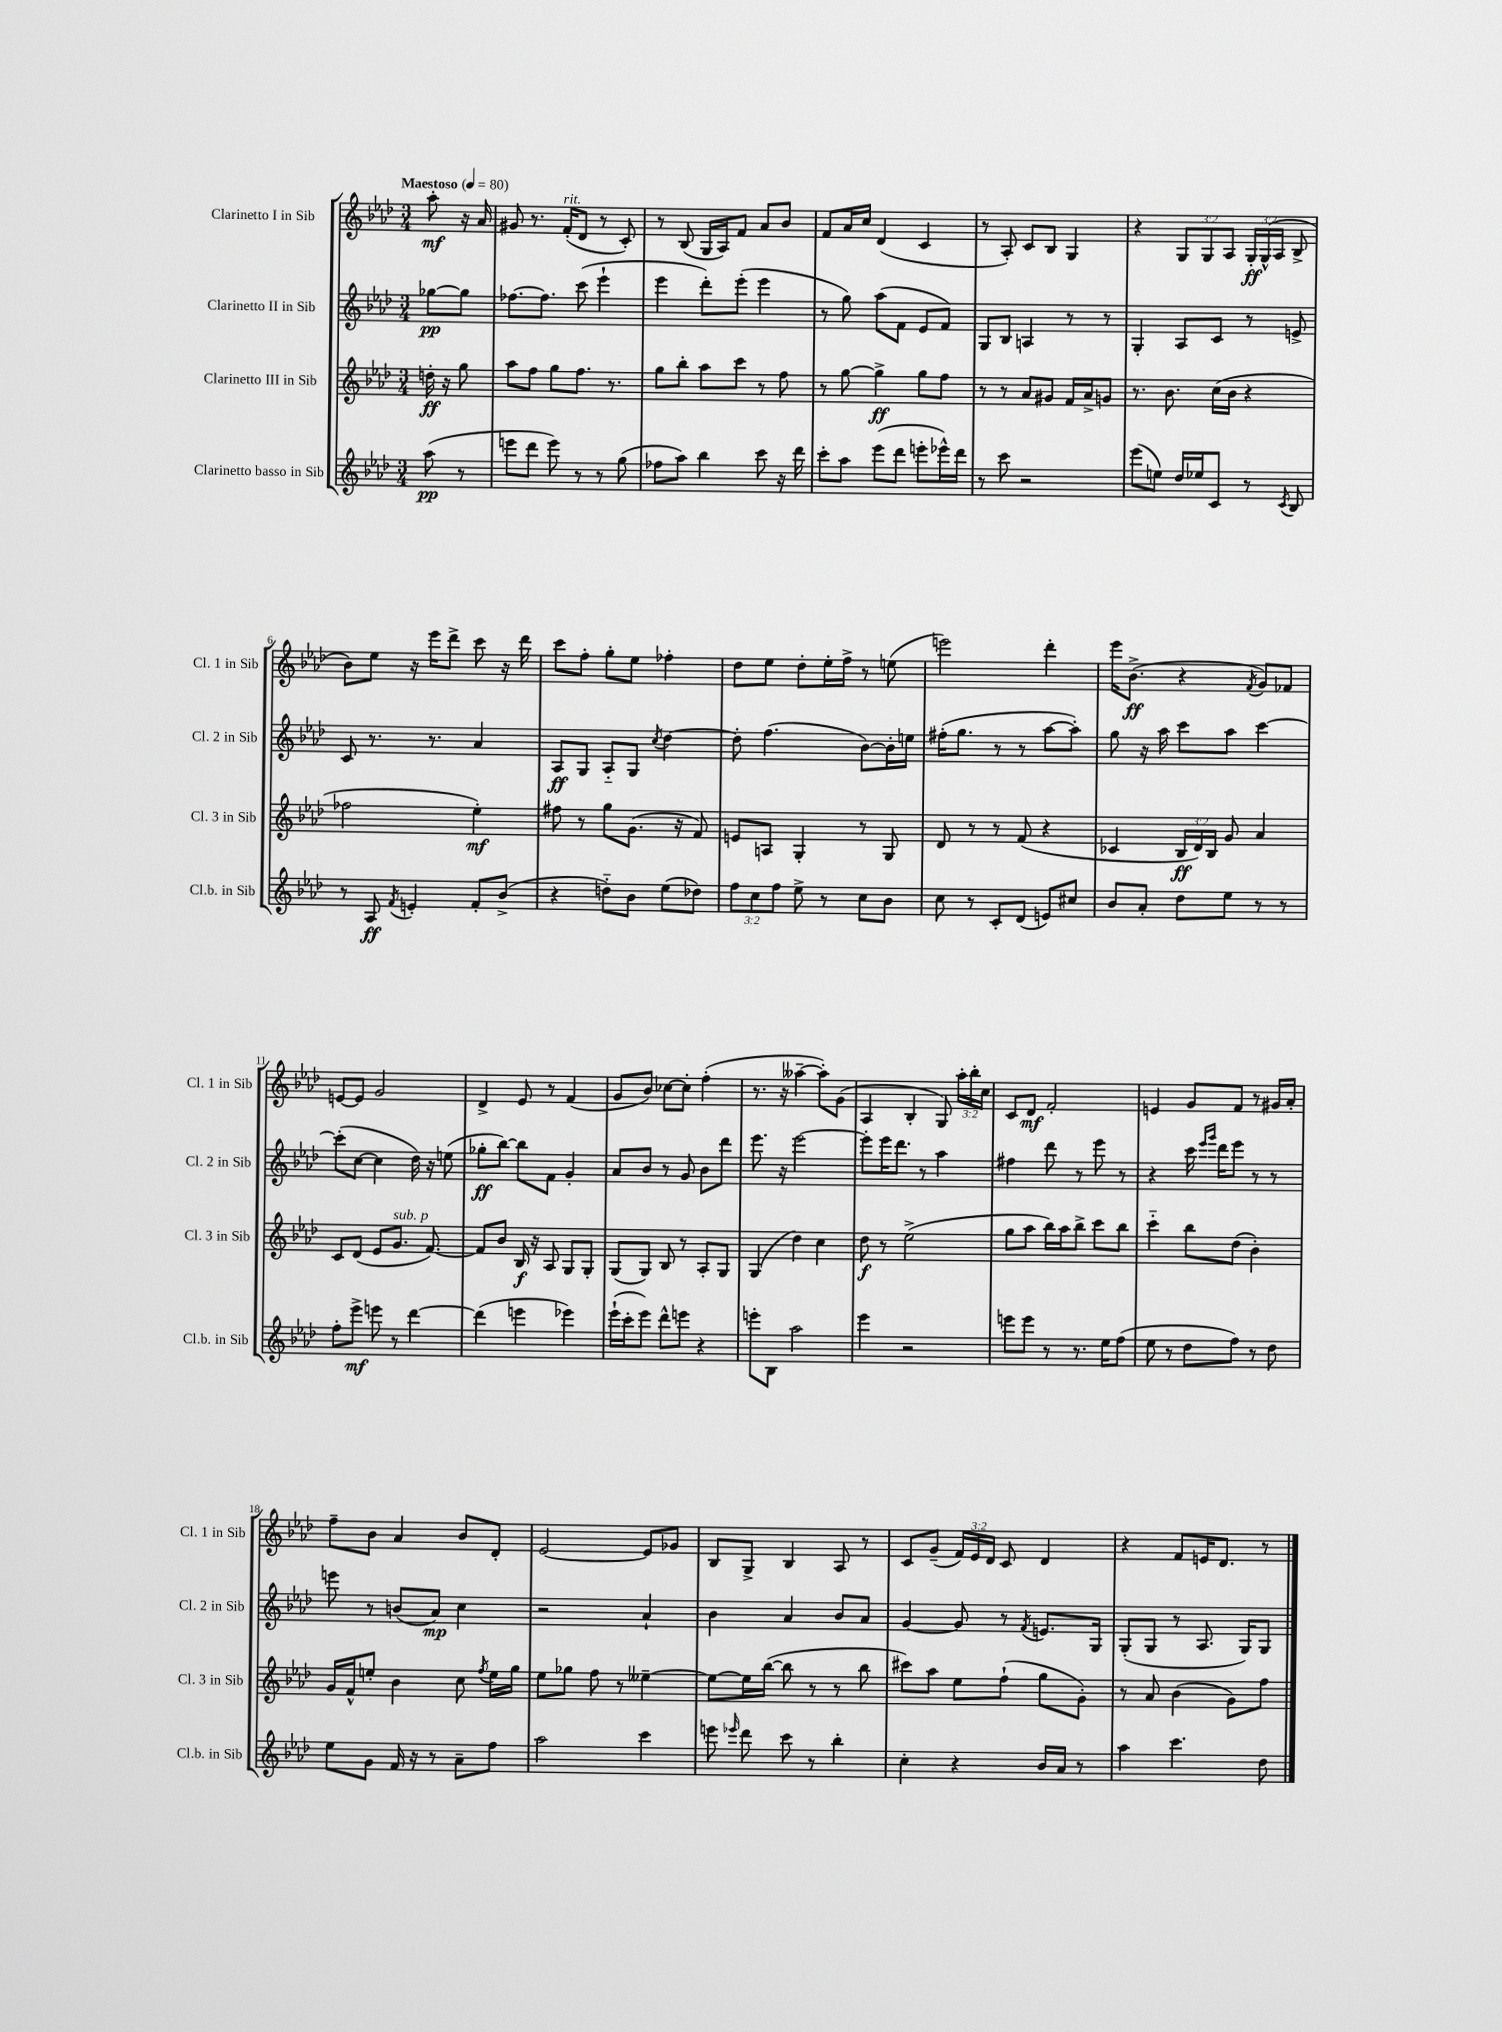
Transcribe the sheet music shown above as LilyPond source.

<<
\new StaffGroup <<
\new Staff = "s0" \with { instrumentName = "Clarinetto I in Sib" shortInstrumentName = "Cl. 1 in Sib" } {
    \clef treble \key aes \major \numericTimeSignature \time 3/4 \override Staff.TupletNumber.text = #tuplet-number::calc-fraction-text \partial 4 \tempo "Maestoso" 4 = 80
    \autoBeamOff aes''8-.\mf r16 aes'16 |
    gis'8 r8. f'16[-.^\markup { \italic "rit." }( des'8] r8 c'8-.) |
    r8 bes8( g16[ aes16) f'8] aes'8[ bes'8] |
    f'8[ aes'16 c''16] des'4( c'4 |
    r8 aes8-.) c'8[ bes8] g4 |
    r4 \tuplet 3/2 { g8[ g8 aes8] } \tuplet 3/2 { g16[-.\ff g16-^( aes16] } bes8-> |
    bes'8[) ees''8] r16 ees'''16[ des'''8]-> c'''8 r16 des'''16 |
    c'''8[ f''8]-. g''8[-. ees''8] fes''4-. |
    des''8[ ees''8] des''8[-. ees''16-. f''16]-> r8 e''8( |
    e'''2) des'''4-. |
    ees'''16[ bes'8.]->\ff( r4 \acciaccatura { f'8 } g'8[) fes'8] |
    e'8[~ e'8] g'2 |
    des'4-> ees'8 r8 f'4( |
    g'8[ bes'8]) ces''8[~ ces''8]-. f''4-.( |
    r8. r16 aeses''4~-- aeses''8[-.) g'8]( |
    aes4 bes4-. g8) \tuplet 3/2 { aes''16[-. bes''16-. c''16] } |
    c'8[ des'8]\mf f'2-. |
    e'4 g'8[ f'8] r8 gis'16[ aes'16]-. |
    f''8[-- bes'8] aes'4 bes'8[ des'8]-. |
    ees'2~ ees'8[ ges'8] |
    bes8[ g8]-> bes4 aes8 r8 |
    c'8[ g'8]--( \tuplet 3/2 { f'16[) ees'16 des'16] } c'8 des'4 |
    r4 f'8[ e'16 des'8.] r8 \bar "|." |
}
\new Staff = "s1" \with { instrumentName = "Clarinetto II in Sib" shortInstrumentName = "Cl. 2 in Sib" } {
    \clef treble \key aes \major \numericTimeSignature \time 3/4 \partial 4
    \autoBeamOff ges''8[~\pp ges''8] |
    fes''8.[~ fes''8.] c'''8( ees'''4-! |
    ees'''4 des'''8[-.) ees'''8]-.( ees'''4 |
    r8 g''8) aes''8[( f'8] ees'8[ f'8]) |
    g8[ bes8] a4 r8 r8 |
    g4-. aes8[ c'8] r8 e'8-> |
    c'8 r8. r8. aes'4 |
    aes8[\ff g8] aes8[-_ g8] \acciaccatura { c''8 } des''4~ |
    des''8-. f''4.( bes'8[~) bes'16-. e''16] |
    fis''16[-.( g''8.] r8 r8 aes''8[~ aes''8]-.) |
    g''8 r16 aes''16 c'''8[ aes''8] c'''4~ |
    c'''8[-.( c''8]~ c''4 des''16) r16 e''8( |
    ges''8[-.\ff bes''8]~) bes''8[ f'8] g'4-. |
    aes'8[ bes'8] r8 g'8 bes'8[ des'''8] |
    ees'''8. r16 ees'''2~ |
    ees'''8[-. ees'''16 des'''8.] r8 aes''4 |
    fis''4 des'''8 r8 ees'''8 r8 |
    r4 c'''16 \grace { ees'''16[ g'''16] } des'''16[ ees'''8] r8 r8 |
    e'''8 r8 b'8[( aes'8]\mp) c''4 |
    r2 aes'4-! |
    bes'4 aes'4 bes'8[ aes'8] |
    g'4~ g'8 r8 \acciaccatura { f'8 } e'8.[ g16] |
    g8[-.( g8] r8 aes8. g16[) g8] \bar "|." |
}
\new Staff = "s2" \with { instrumentName = "Clarinetto III in Sib" shortInstrumentName = "Cl. 3 in Sib" } {
    \clef treble \key aes \major \numericTimeSignature \time 3/4 \override Staff.TupletNumber.text = #tuplet-number::calc-fraction-text \partial 4
    \autoBeamOff d''16-.\ff r16 g''8 |
    aes''8[ f''8] g''8[ f''8.] r8. |
    g''8[ bes''8]-. aes''8[ c'''8] r8 f''8 |
    r8 g''8~ g''4->\ff g''8[ f''8] |
    r8 r8 aes'8[ gis'8] f'16[ aes'16-> g'8] |
    r8. bes'8. c''16[( bes'16] r4 |
    fes''2 ees''4-.\mf) |
    fis''8 r8 g''8[ g'8.]( r16 f'8) |
    e'8[ a8] g4-. r8 g8 |
    des'8 r8 r8 f'8( r4 |
    ces'4 \tuplet 3/2 { bes16[\ff des'16) bes16] } g'8 aes'4 |
    c'8[ des'8]( ees'8[ g'8.]^\markup { \italic "sub. p" } f'8.~) |
    f'8[ bes'8] bes16\f r16 aes8 g8[ g8]-. |
    g8[( g8]) bes8 r8 aes8[-. g8] |
    g4( des''4) c''4 |
    des''8\f r8 ees''2->( |
    g''8[ aes''8] bes''16[) aes''16 bes''8]-> c'''8[ bes''8] |
    c'''4-_ bes''8[ des''8]( bes'4-.) |
    g'16[ f'16-^ e''8]-. bes'4 c''8 \acciaccatura { f''8 } e''16[ g''16] |
    ees''8[ ges''8] f''8 r8 eeses''4~-- |
    eeses''8[~ eeses''16 bes''16]~( bes''8 r8 r8 bes''8 |
    cis'''8[) aes''8] ees''8[ f''8]-!( g''8[ g'8]-.) |
    r8 aes'8 bes'4( g'8[) f''8] \bar "|." |
}
\new Staff = "s3" \with { instrumentName = "Clarinetto basso in Sib" shortInstrumentName = "Cl.b. in Sib" } {
    \clef treble \key aes \major \numericTimeSignature \time 3/4 \override Staff.TupletNumber.text = #tuplet-number::calc-fraction-text \partial 4
    \autoBeamOff aes''8\pp( r8 |
    e'''8[ des'''8] e'''8) r8 r8 g''8( |
    fes''8[ aes''8]) bes''4 c'''8 r16 des'''16 |
    c'''8[-. aes''8] ees'''8[( des'''8] e'''8[-. ees'''16-^) des'''16] |
    r8 c'''8 r2 |
    ees'''8[( e''8]) des''16[ ees''16 c'8] r8 \acciaccatura { c'8 } bes8 |
    r8 aes8\ff \acciaccatura { f'8 } e'4-. f'8[-. bes'8]->( |
    r4 d''8[-_) bes'8] ees''8[( des''8]) |
    \tuplet 3/2 { f''8[ c''8 f''8] } ees''8-> r8 c''8[ bes'8] |
    c''8 r8 c'8[-. des'8]( e'8[) cis''8] |
    bes'8[ aes'8]-. des''8[ ees''8] r8 r8 |
    f''8[-. ees'''8]->\mf e'''8 r8 des'''4~ |
    des'''4( e'''4 ees'''4) |
    ees'''16[-!( c'''16-. ees'''8]) des'''8[-^ e'''8] r4 |
    e'''8[-. bes8] aes''2 |
    ees'''4 r2 |
    e'''8[ e'''8] r8 r8. ees''16[ f''8]( |
    ees''8 r8 des''8[ f''8]) r8 des''8 |
    ees''8[ g'8] f'16 r16 r8 aes'8[-- f''8] |
    aes''2 c'''4 |
    e'''8 \grace { ees'''16 } des'''8 c'''8 r8 bes''4-. |
    c''4-. r4 bes'16[ aes'16] r8 |
    aes''4 c'''4. des''8 \bar "|." |
}
>>
>>
